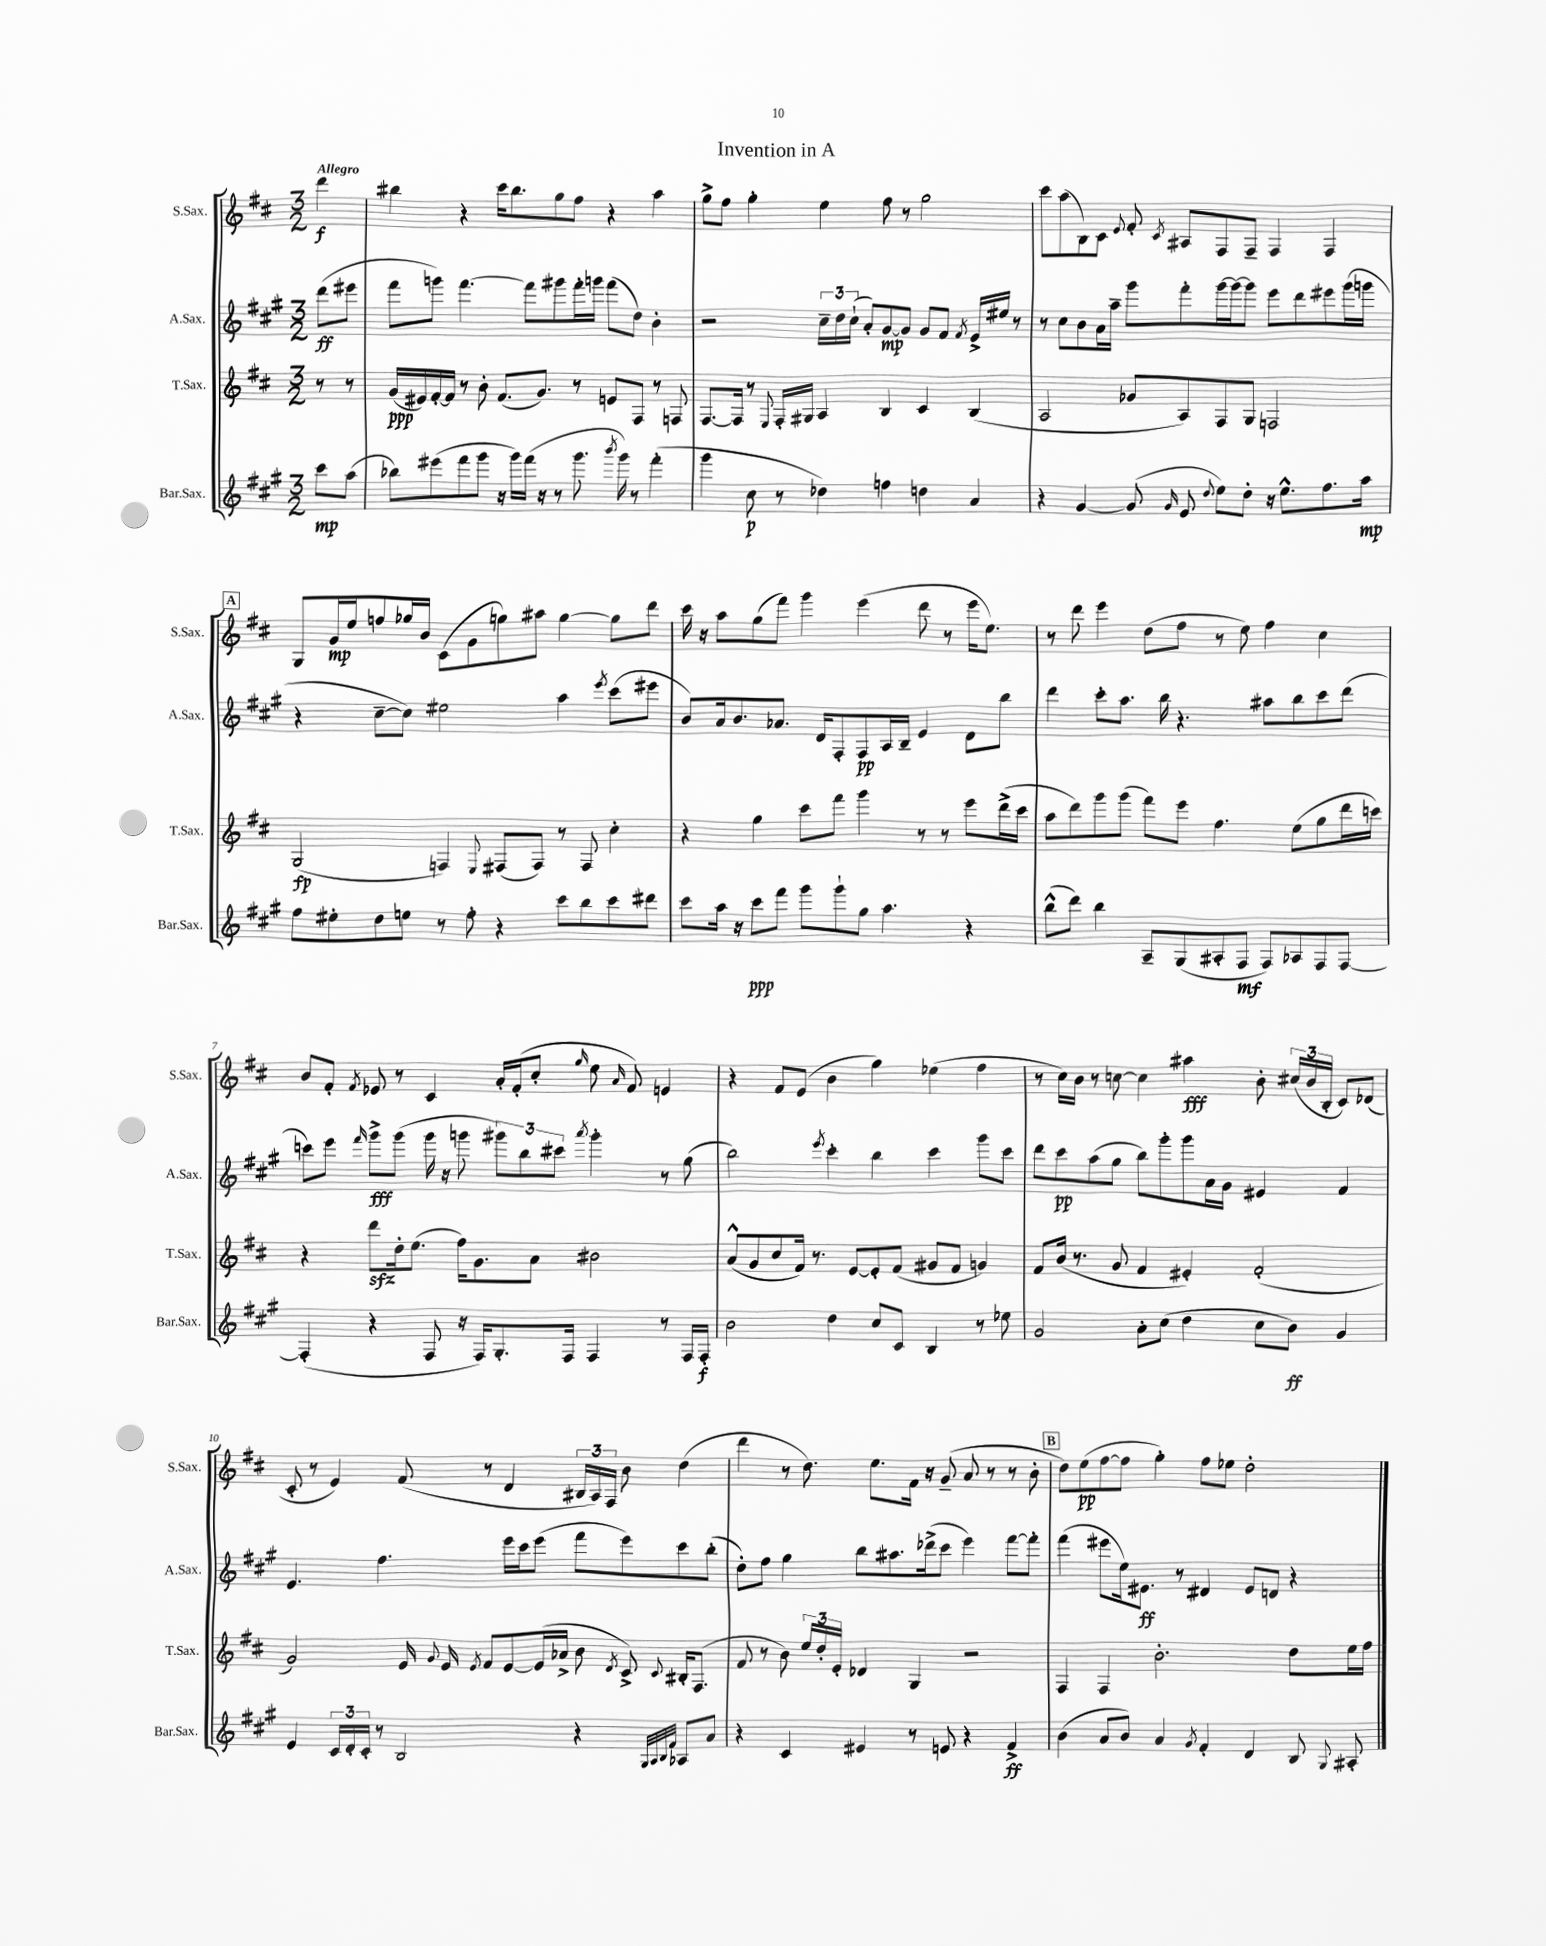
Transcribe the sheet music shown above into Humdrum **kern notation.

**kern	**dynam	**kern	**dynam	**kern	**dynam	**kern	**dynam
*part4	*part4	*part3	*part3	*part2	*part2	*part1	*part1
*staff4	*staff4	*staff3	*staff3	*staff2	*staff2	*staff1	*staff1
*I"Bar.Sax.	*	*I"T.Sax.	*	*I"A.Sax.	*	*I"S.Sax.	*
*I'Bar.Sax.	*	*I'T.Sax.	*	*I'A.Sax.	*	*I'S.Sax.	*
*clefG2	*	*clefG2	*	*clefG2	*	*clefG2	*
*k[f#c#g#]	*	*k[f#c#]	*	*k[f#c#g#]	*	*k[f#c#]	*
*M3/2	*	*M3/2	*	*M3/2	*	*M3/2	*
=	=	=	=	=	=	=	=
!	!	!	!	!	!	!LO:TX:a:B:t=Allegro	!
8ccc#\L	mp	8r	.	(8ddd\L	ff	4ddd\	f
(8aa\J	.	8r	.	8eee#X\J	.	.	.
=1	=1	=1	=1	=1	=1	=1	=1
8bb-X\L)	.	(16g/LL	ppp	8fff#\L	.	4bb#X\	.
.	.	16e#X/)	.	.	.	.	.
(8eee#X\	.	[16f#'/	.	8gggn\J)	.	.	.
.	.	16f#/JJ]	.	.	.	.	.
8fff#\	.	8r	.	[4.fff#\	.	4r	.
8ggg#\J	.	8b'\	.	.	.	.	.
16r	.	(8.f#/L	.	.	.	16ccc#\KL	.
16ggg#\LL)	.	.	.	.	.	8.bb#\	.
(16fff#\JJ	.	.	.	8fff#\L]	.	.	.
16r	.	8.g/J)	.	.	.	.	.
8r	.	.	.	8ggg#X\	.	8gg\	.
8.ggg#\	.	8r	.	16fff#'\L	.	8ff#\J	.
.	.	.	.	16gggn\JJ	.	.	.
.	.	8en/L	.	(8fff#\L	.	4r	.
8qbbb/	.	.	.	.	.	.	.
16ggg#\)	.	.	.	.	.	.	.
8r	.	8F#/J	.	8dd\J)	.	.	.
(4fff#'\	.	8r	.	4b'\	.	4aa\	.
.	.	8Fn/	.	.	.	.	.
=2	=2	=2	=2	=2	=2	=2	=2
4ggg#\	.	[8.F#/L	.	2r	.	8gg^\L	.
.	.	.	.	.	.	8ff#\J	.
.	.	16F#/Jk]	.	.	.	.	.
8cc#\	p	8r	.	.	.	4gg'\	.
.	.	8qqE/	.	.	.	.	.
8r	.	16F#'/LL	.	.	.	.	.
.	.	16G#X/JJ	.	.	.	.	.
4dd-X\)	.	4A/	.	24cc#~\LL	.	4ee\	.
.	.	.	.	24dd\	.	.	.
.	.	.	.	(24cc#`\JJ	.	.	.
.	.	.	.	8a'/L)	.	.	.
4ffn\	.	4B/	.	[8g#/	mp	8ff#\	.
.	.	.	.	8g#/J]	.	8r	.
4ddn\	.	4c#/	.	8g#/L	.	2gg\	.
.	.	.	.	8f#/J	.	.	.
.	.	.	.	8qf#/	.	.	.
4a/	.	(4B/	.	16e^/LL	.	.	.
.	.	.	.	16ee#X/JJ	.	.	.
.	.	.	.	8r	.	.	.
=3	=3	=3	=3	=3	=3	=3	=3
4r	.	2A/	.	8r	.	8ccc#\L	.
.	.	.	.	8cc#\L	.	(8aa\	.
[4g#/	.	.	.	8b\	.	8B\)	.
.	.	.	.	16a\L	.	8c#\J	.
.	.	.	.	16aa~\JJ	.	.	.
.	.	.	.	.	.	8qqe/	.
(8g#/]	.	8g-X/L	.	8ggg#\L	.	8f#'/	.
16qqg#/	.	.	.	.	.	8qc#/	.
8e/	.	8A/)	.	8fff#'\	.	8A#X/L	.
8qqdd/	.	.	.	.	.	.	.
8ee\L)	.	8F#/	.	[16ggg#\L	.	8F#/	.
.	.	.	.	16ggg#\J_	.	.	.
8dd'\J	.	8G/J	.	8ggg#\J]	.	8F#~/J	.
16r	.	2Fn/	.	8eee\L	.	4F#/	.
8.ee^^\L	.	.	.	.	.	.	.
.	.	.	.	8ddd\	.	.	.
8.ff#\	.	.	.	8eee#X\	.	4F#/	.
.	.	.	.	(16ggg#\L	.	.	.
16aa\Jk	mp	.	.	16gggn\JJ	.	.	.
!!LO:LB:g=z
!!LO:REH:place=s1:t=A
=4	=4	=4	=4	=4	=4	=4	=4
8ff#\L	.	(2G/	fp	4r	.	8G/L	.
8ee#X'\	.	.	.	.	.	16g/L	mp
.	.	.	.	.	.	16ee/J	.
8dd\	.	.	.	[8cc#~\L	.	8ffn/	.
8een\J	.	.	.	8cc#\J])	.	16gg-X/L	.
.	.	.	.	.	.	16b/JJ	.
8r	.	4Fn/)	.	2ee#X\	.	(8c#\L	.
8ff#'\	.	.	.	.	.	8g\	.
.	.	8qqE/	.	.	.	.	.
4r	.	(8F#X/L	.	.	.	8ggn\)	.
.	.	8F#/J)	.	.	.	8aa#X\J	.
8ccc#\L	.	8r	.	4aa\	.	[4gg\	.
8bb\	.	8F#/	.	.	.	.	.
.	.	.	.	8qeee/	.	.	.
8ccc#\	.	4cc#'\	.	(8ccc#\L	.	8gg\L]	.
8ddd#X\J	.	.	.	8eee#X\J	.	8ddd\J	.
=5	=5	=5	=5	=5	=5	=5	=5
8ccc#\L	.	4r	.	8b/L)	.	16ccc#\	.
.	.	.	.	.	.	16r	.
16aa\Jk	.	.	.	16a/k	.	8aa\L	.
16r	.	.	.	8.b/	.	.	.
8ccc#\L	ppp	4gg\	.	.	.	(8gg\	.
8fff#\J	.	.	.	8.a-X/J	.	8fff#\J)	.
8ggg#\L	.	8ccc#\L	.	.	.	4ggg\	.
.	.	.	.	16d/KL	.	.	.
8ggg#`\	.	8fff#\J	.	8F#'/	.	.	.
8gg#\J	.	4ggg\	.	8F#/	pp	(4eee\	.
4.aa\	.	.	.	16A/L	.	.	.
.	.	.	.	16B~/JJ	.	.	.
.	.	8r	.	4e/	.	8ddd\	.
.	.	8r	.	.	.	8r	.
4r	.	8eee\L	.	8d\L	.	16eee\KL	.
.	.	.	.	.	.	8.ee\J)	.
.	.	(16ddd^\L	.	8bb\J	.	.	.
.	.	16ccc#\JJ	.	.	.	.	.
=6	=6	=6	=6	=6	=6	=6	=6
(8bb^^\L	.	8aa\L	.	4ddd\	.	8r	.
8ddd\J)	.	8ddd\)	.	.	.	8ddd\	.
4bb\	.	8ggg\	.	8ccc#'\L	.	4eee\	.
.	.	(8ggg\J	.	8.aa\J	.	.	.
8A~/L	.	8fff#\L)	.	.	.	(8dd\L	.
.	.	.	.	16bb\	.	.	.
(8G#/	.	8eee\J	.	4.r	.	8ff#\J	.
8A#X'/	.	4.ff#\	.	.	.	8r	.
8F#/J	mf	.	.	.	.	8ee\)	.
8F#/L)	.	.	.	8aa#X\L	.	4ff#\	.
8A-X/	.	(8ee\L	.	8bb\	.	.	.
8F#/	.	8gg\	.	8ccc#\	.	4cc#\	.
[8F#/J	.	16ddd\L	.	(8ddd\J	.	.	.
.	.	16cccn\JJ)	.	.	.	.	.
!!LO:LB:g=z
=7	=7	=7	=7	=7	=7	=7	=7
(4F#'/]	.	4r	.	8cccn\L)	.	8b/L	.
.	.	.	.	8eee\J	.	8f#'/J	.
.	.	.	.	16qqfff#/	.	8qf#/	.
4r	.	8dddzz\L	.	8ggg#^\L	fff	8e-X/	.
.	.	16dd'\k	.	(8ggg#\J	.	8r	.
.	.	(8.ee\J	.	.	.	.	.
8F#/	.	.	.	16ggg#\	.	4c#/	.
.	.	.	.	16r	.	.	.
16r	.	16ff#\KL)	.	8gggn\	.	.	.
16F#/KL)	.	8.g\	.	.	.	.	.
8.G#'/	.	.	.	12ggg#X\L)	.	16a'/LL	.
.	.	.	.	.	.	(16f#'/J	.
.	.	.	.	12bb\	.	.	.
.	.	8a\J	.	.	.	8cc#'/J	.
.	.	.	.	12ccc#X\J	.	.	.
16F#/Jk	.	.	.	.	.	.	.
.	.	.	.	8qaaa/	.	16qqgg/	.
4F#/	.	2b#X\	.	4ggg#'\	.	8ee\	.
.	.	.	.	.	.	16qqa/	.
.	.	.	.	.	.	8f#/)	.
8r	.	.	.	8r	.	4en/	.
16F#/LL	.	.	.	(8gg#\	.	.	.
16F#'/JJ	f	.	.	.	.	.	.
=8	=8	=8	=8	=8	=8	=8	=8
2b\	.	(8a^^/L	.	2bb\)	.	4r	.
.	.	8g/	.	.	.	.	.
.	.	8cc#/	.	.	.	8f#/L	.
.	.	16f#/Jk)	.	.	.	(8e/J	.
.	.	8.r	.	.	.	.	.
.	.	.	.	8qeee/	.	.	.
4dd\	.	.	.	4ccc#'\	.	4b\	.
.	.	[8e/L	.	.	.	.	.
8cc#/L	.	8e'/]	.	4bb\	.	4gg\)	.
8c#/J	.	(8f#/J	.	.	.	.	.
4B/	.	8g#X/L	.	4ccc#\	.	(4ee-X\	.
.	.	8f#/J	.	.	.	.	.
8r	.	4gn/)	.	8ggg#\L	.	4ff#\	.
8ee-X\	.	.	.	8ccc#\J	.	.	.
=9	=9	=9	=9	=9	=9	=9	=9
2g#/	.	8f#/L	.	8ddd\L	.	8r	.
.	.	(16b/Jk	.	8ccc#\	pp	16cc#\LL)	.
.	.	8.r	.	.	.	16b\JJ	.
.	.	.	.	(8aa\	.	8r	.
.	.	8g/	.	8gg#\J	.	[8ccn\	.
8a'\L	.	4f#/	.	8bb\L)	.	4cc\]	.
(8cc#\J	.	.	.	8ggg#'\	.	.	.
4dd\	.	4e#X'/)	.	8ggg#\	.	4aa#X\	fff
.	.	.	.	16a\L	.	.	.
.	.	.	.	16g#\JJ	.	.	.
8cc#\L	.	(2f#'/	.	4e#X/	.	8b'\	.
8b\J)	ff	.	.	.	.	(24cc#X/LL	.
.	.	.	.	.	.	24b/	.
.	.	.	.	.	.	24B'/JJ	.
4g#/	.	.	.	4f#/	.	8c#/L)	.
.	.	.	.	.	.	(8d-X/J	.
!!LO:LB:g=z
=10	=10	=10	=10	=10	=10	=10	=10
4e/	.	2g/)	.	4.e/	.	8c#'/	.
.	.	.	.	.	.	8r	.
24c#/LL	.	.	.	.	.	4e/)	.
24d'/	.	.	.	.	.	.	.
24c#'/JJ	.	.	.	.	.	.	.
8r	.	.	.	4.ff#\	.	.	.
2B/	.	16e/	.	.	.	(8f#/	.
.	.	8qqg/	.	.	.	.	.
.	.	16e/	.	.	.	.	.
.	.	8qe/	.	.	.	.	.
.	.	8f#/L	.	.	.	8r	.
.	.	[8e/	.	16eee\LL	.	4d/	.
.	.	.	.	16ccc#\J	.	.	.
.	.	(16e/L]	.	(8eee\J	.	.	.
.	.	16a-X^/JJ	.	.	.	.	.
4r	.	8b\	.	8fff#\L	.	24B#X/LL	.
.	.	.	.	.	.	24A/)	.
.	.	.	.	.	.	24F#/JJ	.
.	.	8qd/	.	.	.	.	.
.	.	8c#^/)	.	8eee\)	.	8b\	.
32qqG#/LLL	.	.	.	.	.	.	.
32qqA/	.	.	.	.	.	.	.
32qqB/	.	.	.	.	.	.	.
32qqf#/JJJ	.	8qqc#/	.	.	.	.	.
8A-X/L	.	16B#X'/KL	.	8ccc#\	.	(4dd\	.
.	.	(8.F#/J	.	.	.	.	.
8a/J	.	.	.	(8bb'\J	.	.	.
=11	=11	=11	=11	=11	=11	=11	=11
4r	.	8f#/	.	8dd'\L)	.	4ddd\	.
.	.	8r	.	8ff#\J	.	.	.
4c#/	.	8b\)	.	4gg#\	.	8r	.
.	.	24ee/LL	.	.	.	8.dd\)	.
.	.	24dd'/	.	.	.	.	.
.	.	24e'/JJ	.	.	.	.	.
4e#X/	.	4d-X/	.	8bb\L	.	.	.
.	.	.	.	.	.	8.ee\L	.
.	.	.	.	8.aa#X\	.	.	.
8r	.	4G/	.	.	.	16f#\Jk	.
.	.	.	.	(16ddd-X^\k	.	16r	.
8en/	.	.	.	8ccc#\J	.	(8g~/	.
4r	.	2r	.	4eee\)	.	8a/	.
.	.	.	.	.	.	8r	.
4f#^/	ff	.	.	[8fff#\L	.	8r	.
.	.	.	.	8fff#'\J]	.	8b'\	.
!!LO:REH:place=s1:t=B
=12	=12	=12	=12	=12	=12	=12	=12
(4b\	.	4F#/	.	(4fff#\	.	8dd\L)	.
.	.	.	.	.	.	(8ee\	pp
8a/L	.	4F#/	.	8eee#X\L	.	[8ff#\	.
8b/J)	.	.	.	16ee\k)	.	8ff#\J]	.
.	.	.	.	8.e#X\J	ff	.	.
4a/	.	2.b'\	.	.	.	4gg'\)	.
.	.	.	.	8r	.	.	.
8qg#/	.	.	.	.	.	.	.
4f#'/	.	.	.	4d#X/	.	8ff#\L	.
.	.	.	.	.	.	8ee-X\J	.
4d/	.	.	.	8e#/L	.	2dd'\	.
.	.	.	.	8dn/J	.	.	.
8B/	.	8dd\L	.	4r	.	.	.
8qqG#/	.	.	.	.	.	.	.
8A#X'/	.	16ee\L	.	.	.	.	.
.	.	16ff#\JJ	.	.	.	.	.
==	==	==	==	==	==	==	==
*-	*-	*-	*-	*-	*-	*-	*-
